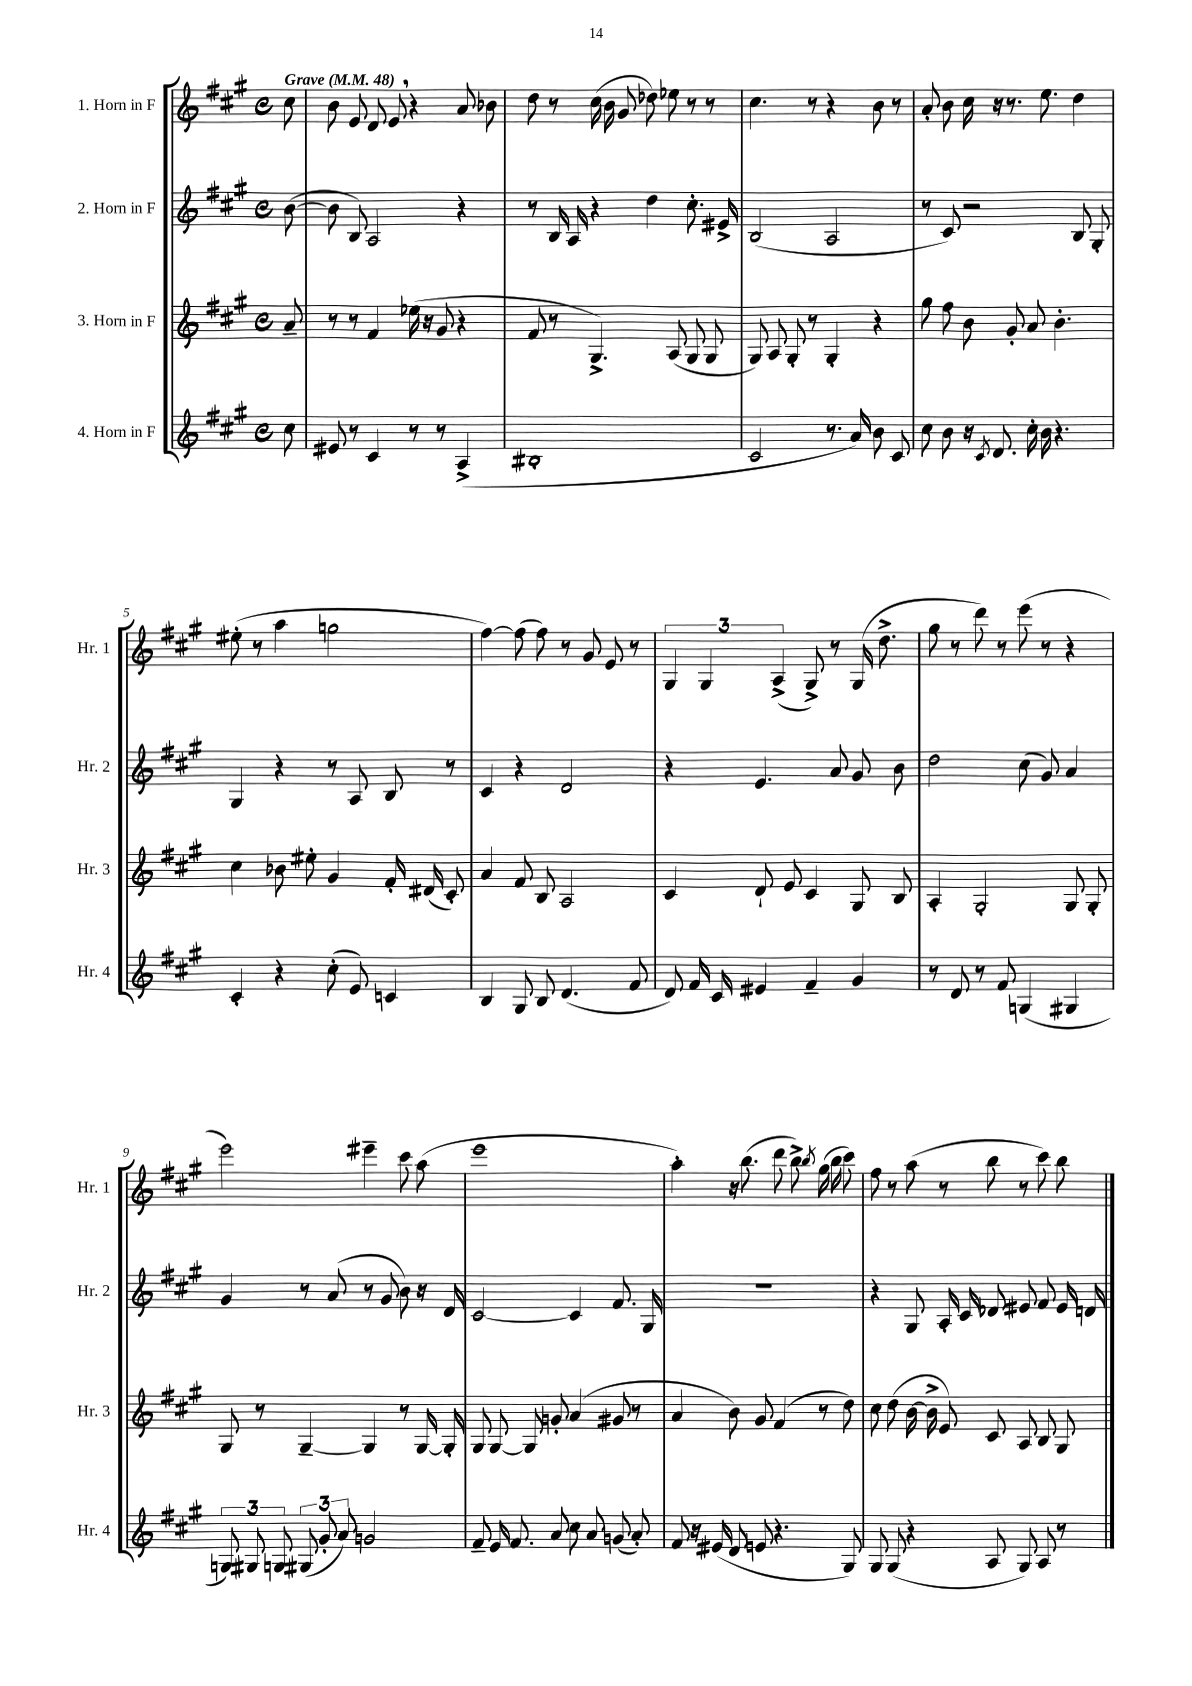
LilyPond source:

<<
\new StaffGroup <<
\new Staff = "s0" \with { instrumentName = "1. Horn in F" shortInstrumentName = "Hr. 1" } {
    \clef treble \key a \major \defaultTimeSignature \time 4/4 \partial 8 \tempo "Grave" 4 = 48
    \autoBeamOff cis''8 |
    b'8 e'8 d'8 e'8 \breathe r4 a'8 bes'8 |
    d''8 r8 cis''16( b'16 gis'8 des''8) ees''8 r8 r8 |
    cis''4. r8 r4 b'8 r8 |
    a'8-. b'8 cis''16 r16 r8. e''8. d''4 |
    eis''8-.( r8 a''4 g''2 |
    fis''4~) fis''8( fis''8) r8 gis'8 e'8 r8 |
    \tuplet 3/2 { gis4 gis4 a4->( } gis8->) r8 gis16( d''8.-> |
    gis''8 r8 d'''8) r8 e'''8( r8 r4 |
    e'''2) eis'''4-- cis'''8 a''8( |
    e'''1 |
    a''4-.) r16 b''8.( d'''8 b''8->) \acciaccatura { b''8 } gis''16( b''16 cis'''8) |
    fis''8 r8 a''8( r8 b''8 r8 cis'''8) b''8 \bar "|." |
}
\new Staff = "s1" \with { instrumentName = "2. Horn in F" shortInstrumentName = "Hr. 2" } {
    \clef treble \key a \major \defaultTimeSignature \time 4/4 \partial 8
    \autoBeamOff b'8~( |
    b'8 b8) a2 r4 |
    r8 b16 a16 r4 d''4 cis''8.-. eis'16-> |
    b2( a2 |
    r8 cis'8) r2 b8 gis8-. |
    gis4 r4 r8 a8 b8 r8 |
    cis'4 r4 d'2 |
    r4 e'4. a'8 gis'8 b'8 |
    d''2 cis''8( gis'8) a'4 |
    gis'4 r8 a'8( r8 gis'8 b'8) r16 d'16 |
    cis'2~ cis'4 fis'8. gis16 |
    R1 |
    r4 gis8 a16-. cis'16 des'8 eis'8 fis'8 eis'16 d'16 \bar "|." |
}
\new Staff = "s2" \with { instrumentName = "3. Horn in F" shortInstrumentName = "Hr. 3" } {
    \clef treble \key a \major \defaultTimeSignature \time 4/4 \partial 8
    \autoBeamOff a'8-- |
    r8 r8 fis'4 ees''16( r16 gis'8 r4 |
    fis'8 r8 gis4.->) a8( gis8 gis8 |
    gis8) a8 gis8-. r8 gis4-. r4 |
    gis''8 fis''8 b'8 gis'8-. a'8 b'4.-. |
    cis''4 bes'8 eis''8-. gis'4 fis'16-. dis'16( cis'8-.) |
    a'4 fis'8 b8 a2 |
    cis'4 d'8-! e'8 cis'4 gis8 b8 |
    a4-. gis2-. gis8 gis8-. |
    gis8 r8 gis4~-- gis4 r8 gis16~ gis16-. |
    gis8 gis8~ gis8 g'8-. a'4( gis'8 r8 |
    a'4 b'8) gis'8 fis'4( r8 d''8) |
    cis''8 d''8( b'16~ b'16-> e'8) cis'8 a8 b8 gis8 \bar "|." |
}
\new Staff = "s3" \with { instrumentName = "4. Horn in F" shortInstrumentName = "Hr. 4" } {
    \clef treble \key a \major \defaultTimeSignature \time 4/4 \partial 8
    \autoBeamOff cis''8 |
    eis'8 r8 cis'4 r8 r8 a4->( |
    bis1-. |
    cis'2 r8. a'16) b'8 cis'8 |
    cis''8 b'8 r16 \acciaccatura { cis'8 } d'8. cis''16-. b'16 r4. |
    cis'4-. r4 cis''8-.( e'8) c'4 |
    b4 gis8 b8 d'4.( fis'8 |
    d'8) fis'16 cis'16 eis'4 fis'4-- gis'4 |
    r8 d'8 r8 fis'8 g4( gis4 |
    \tuplet 3/2 { g8) gis8 g8 } \tuplet 3/2 { gis8( gis'8-. a'8) } g'2 |
    fis'8-- e'16 fis'8. a'8 cis''8 a'8 g'8( a'8-.) |
    fis'8 r16 eis'16( d'8 e'8 r4. gis8) |
    gis8 gis8( r4 a8 gis8) a8 r8 \bar "|." |
}
>>
>>
